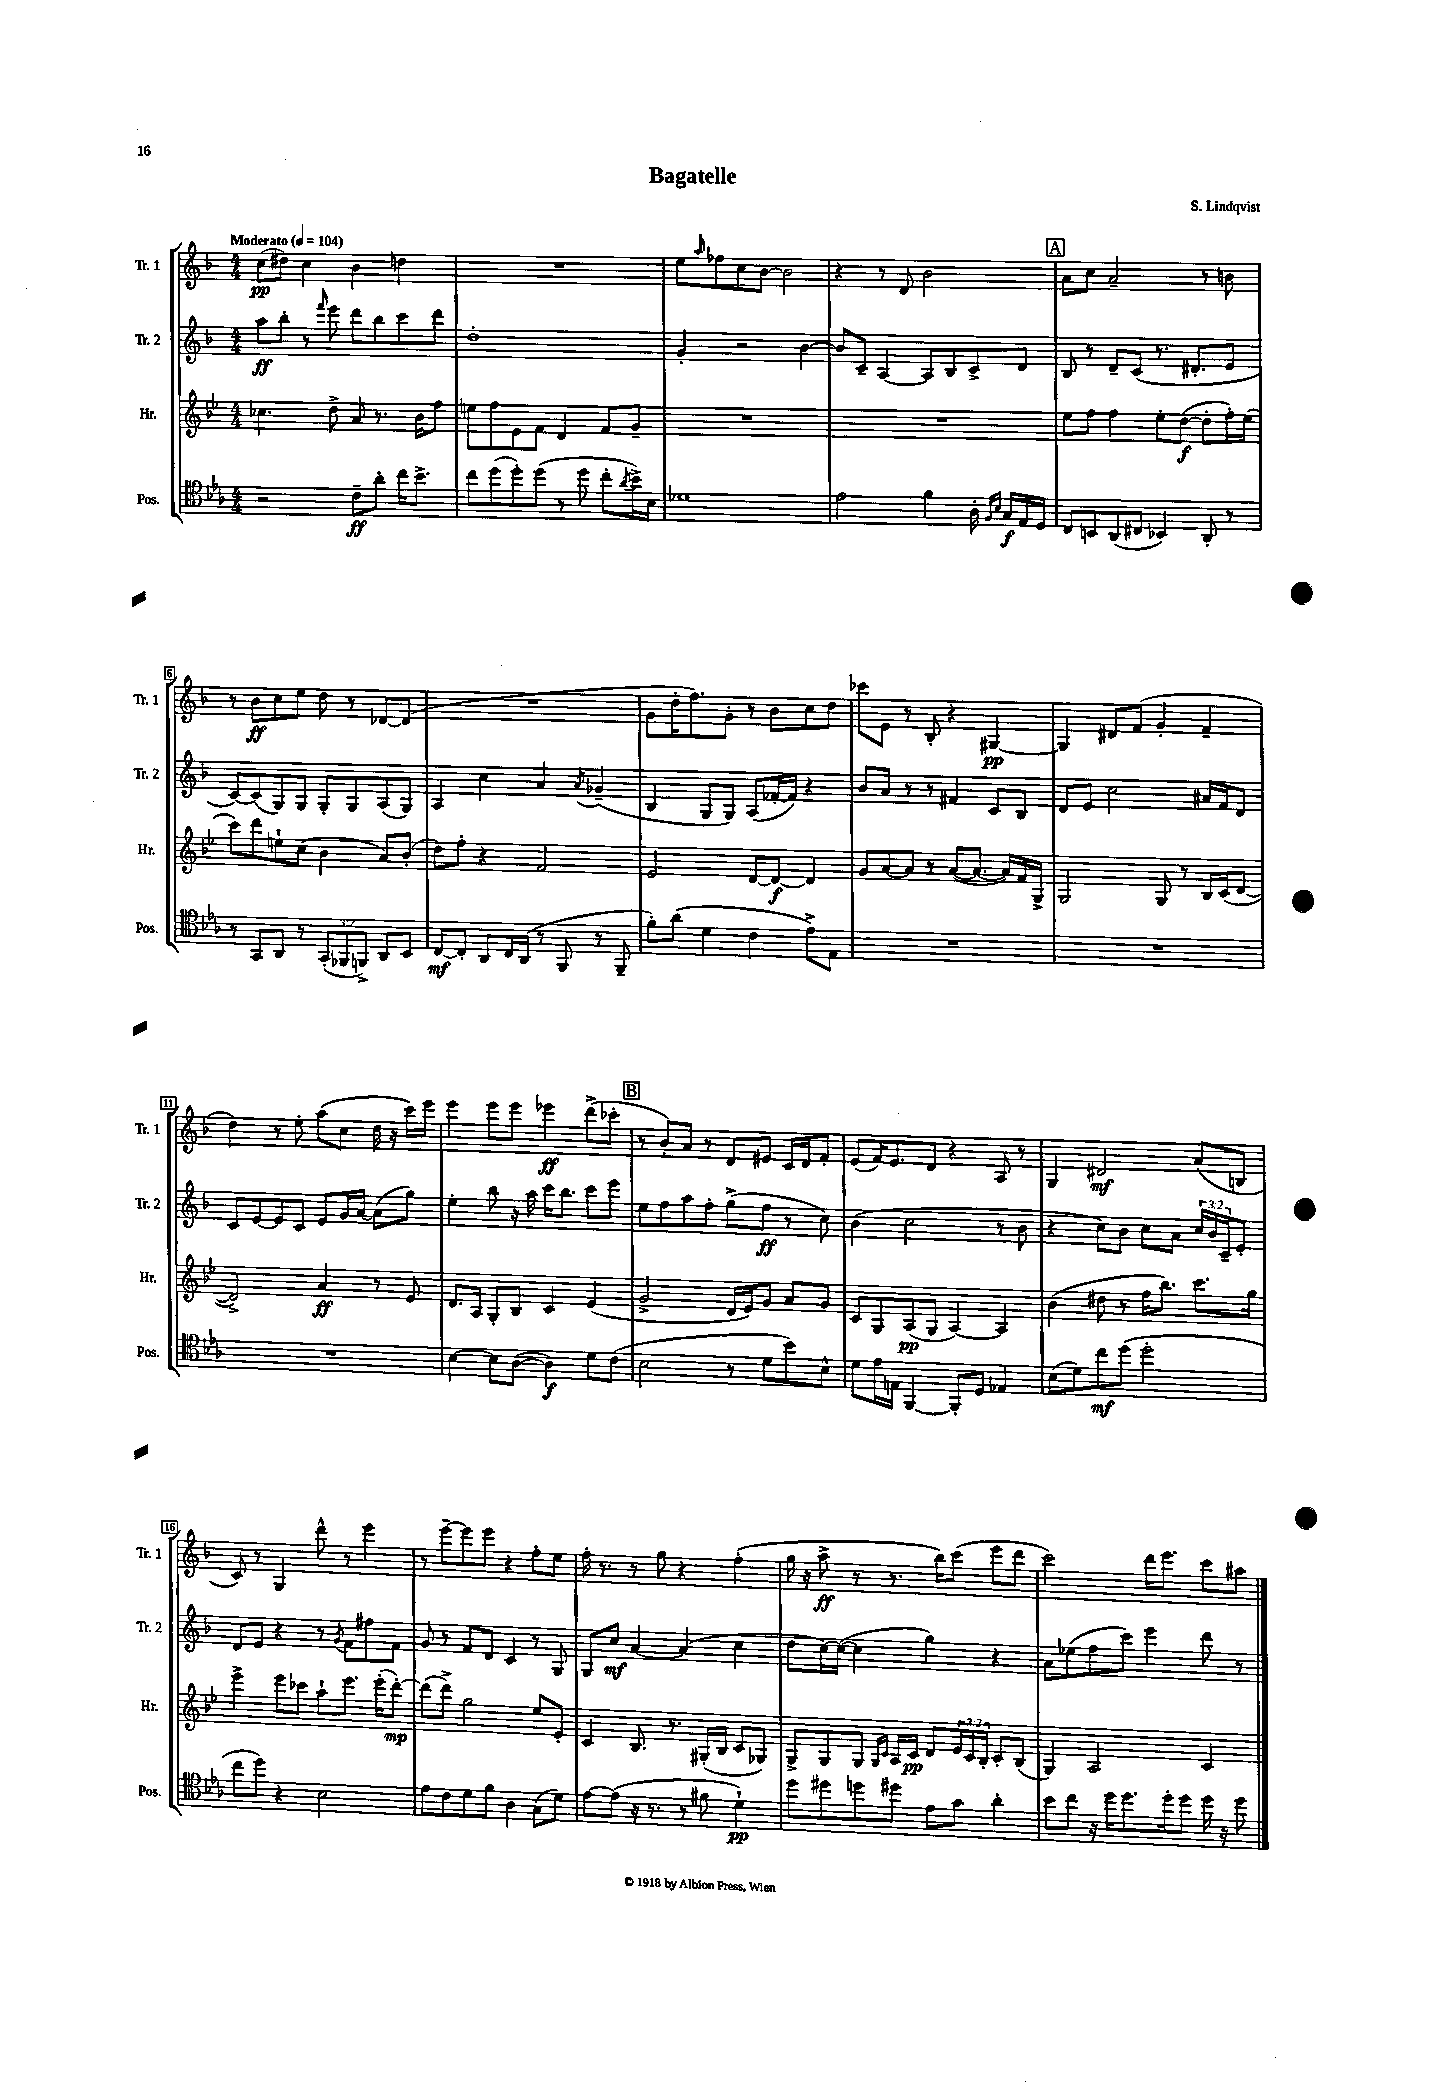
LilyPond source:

\header { title = "Bagatelle" composer = "S. Lindqvist" }
<<
\new StaffGroup <<
\new Staff = "s0" \with { instrumentName = "Tr. 1" shortInstrumentName = "Tr. 1" } {
    \clef treble \key f \major \numericTimeSignature \time 4/4 \tempo "Moderato" 4 = 104
    c''8\pp( dis''8) c''4 bes'4 d''4 |
    R1 |
    e''8 \grace { a''16 } fes''8 c''8 bes'8~ bes'2 |
    r4 r8 d'8 bes'2 |
    \mark \markup { \box "A" } a'8 c''8 a'2-- r8 b'8 |
    r8 bes'8\ff c''8 e''8 d''8 r8 des'8~ des'8( |
    R1 |
    g'8 d''16-. f''8.) g'8-. r8 bes'8 c''8 d''8 |
    ces'''8 e'8 r8 bes8-. r4 gis4~\pp |
    gis4 dis'8 f'8( g'4-. f'4-- |
    d''4) r8 e''8-. a''8( c''8 d''16 r16 c'''16) e'''16 |
    e'''4 e'''8 e'''8 ees'''4\ff d'''8->( ces'''8-. |
    \mark \markup { \box "B" } r8 bes'8-.) a'8 r8 d'8 eis'8 c'16 d'16 f'8-. |
    e'8( f'16) e'8. d'8 r4 a8 r8 |
    g4 dis'2\mf a'8( b8 |
    c'8) r8 g4 d'''8-^ r8 e'''4 |
    r8 e'''8~-- e'''8 e'''8 r4 f''8-. e''8 |
    f''16-. r8. r8 g''8 r4 f''4-.( |
    g''16 r16 a''8->\ff r8 r8. bes''16) c'''8( e'''8 d'''8 |
    c'''2) d'''16 e'''8. c'''8 ais''8 \bar "|." |
}
\new Staff = "s1" \with { instrumentName = "Tr. 2" shortInstrumentName = "Tr. 2" } {
    \clef treble \key f \major \numericTimeSignature \time 4/4 \override Staff.TupletNumber.text = #tuplet-number::calc-fraction-text
    a''8\ff bes''8-. r8 \grace { f'''16 } e'''8 d'''8 bes''8 c'''8 d'''8 |
    d''1-. |
    g'4-. r2 bes'4~ |
    bes'8 c'8-- a4~ a8 bes8 c'8-> d'8 |
    \mark \markup { \box "A" } bes8 r8 d'8-- c'8( r8. dis'8.-. e'8 |
    c'8~) c'8( g8) g8 g8-. g8 a8( g8) |
    a4 c''4 a'4 \acciaccatura { a'8 } ges'4--( |
    bes4 g8 g8) a8( fes'16~-. fes'16) r4 |
    bes'8 a'8 r8 r8 fis'4 c'8 bes8 |
    d'8 e'8 c''2 ais'16 f'16 d'8 |
    c'8 e'8~ e'8 c'8 e'8 g'16 a'16~ a'8( g''8) |
    e''4-. bes''8 r16 a''16 c'''16 bes''8. c'''8 e'''8 |
    \mark \markup { \box "B" } e''8 f''8 a''8 f''8-. g''8->( f''8\ff r8 c''8) |
    bes'4( c''2 r8 bes'8 |
    r4 c''8) bes'8 c''8 a'8 \tuplet 3/2 { c''16 bes'16 c'16-- } e'8-. |
    d'8 e'8 r4 r8 \acciaccatura { g'8 } f'8 fis''8 f'8 |
    g'8 r8 f'8 d'8 c'4 r8 g8 |
    g8 c''8\mf a'4~ a'4( c''4 |
    d''8 c''16~) c''16~( c''4 g''4) r4 |
    a'8 ees''8( f''8 c'''8) e'''4 d'''8 r8 \bar "|." |
}
\new Staff = "s2" \with { instrumentName = "Hr." shortInstrumentName = "Hr." } {
    \clef treble \key bes \major \numericTimeSignature \time 4/4 \override Staff.TupletNumber.text = #tuplet-number::calc-fraction-text
    ces''4. d''8-> a'8 r8. bes'16 f''8 |
    e''8 f''8 ees'8 f'8 d'4 f'8 g'8-- |
    R1 |
    R1 |
    \mark \markup { \box "A" } ees''8 f''8 f''4 ees''8-. d''8~\f( d''8-. f''16-.) ees''16( |
    c'''8) d'''8 e''8-! c''8( bes'4 a'8) bes'8-.( |
    d''8) f''8-. r4 f'2 |
    ees'2 d'8~ d'8~\f d'4 |
    g'8 a'8~ a'8 r8 a'8~( a'8.~ a'16) f'16 g16-> |
    g2 g8 r8 bes16 c'16( d'8~ |
    d'2->) a'4\ff r8 ees'8 |
    d'8. a16 g8-. bes8 c'4 ees'4( |
    \mark \markup { \box "B" } g'2-> d'16 ees'16) g'8 a'8 g'8 |
    c'8 g8 a8\pp( g8 a4~) a4 |
    bes'4( dis''8 r8 f''16 bes''8.) c'''8. g''16 |
    ees'''4-> ees'''8 ces'''8 a''8-! ees'''8. ees'''16-.( d'''8~-.\mp) |
    d'''8( d'''8->) g''2 ees''8 ees'8-. |
    c'4 bes8. r8. gis16-.( bes16 c'8 ges8) |
    g8-> g8 g8 \grace { g16 c'16 } a16 c'16\pp d'8 \tuplet 3/2 { ees'16 c'16 bes16-. } c'8-. bes8( |
    g4) a2 c'4 \bar "|." |
}
\new Staff = "s3" \with { instrumentName = "Pos." shortInstrumentName = "Pos." } {
    \clef tenor \key ees \major \numericTimeSignature \time 4/4 \override Staff.TupletNumber.text = #tuplet-number::calc-fraction-text
    r2 c'8--\ff aes'8-. c''16 bes'8.-> |
    c''8 d''8( d''8-.) d''8( r8 d''8 c''8-. \acciaccatura { aes'8 } bes'16->) bes16 |
    des'1 |
    ees'2 f'4 aes16-. \grace { f16 bes16 } g16\f ees16 d16 |
    \mark \markup { \box "A" } c8 b,8 aes,8( cis8 bes,4) aes,8-. r8 |
    r8 g,8 aes,8 r8 \tuplet 3/2 { g,8-.( fes,8 f,8->) } aes,8 bes,8 |
    c8~\mf c8-. aes,8 c16 aes,16( r8 f,8 r8 f,8-- |
    f'8-.) aes'8( d'4 c'4 ees'8->) ees8 |
    R1 |
    R1 |
    R1 |
    bes4~ bes8 aes8~( aes4\f) d'8 c'8( |
    \mark \markup { \box "B" } bes2 r8 d'8 bes'8) bes8-^ |
    d'8 ees'16 e16 f,4~ f,8-. d8 ees4 |
    bes8( d'8) c''8\mf d''8( d''2-. |
    c''8 d''8) r4 bes2 |
    ees'8 c'8 d'8 f'8 aes4 g8( d'8) |
    ees'8~ ees'8( r16 r8. r8 fis'8 d'4-!\pp) |
    d''8 dis''8 d''8 dis''8 ees'8 g'8 aes'4-. |
    bes'8 c''8 r16 d''16 d''8. d''16-. d''8 d''16 r16 d''8 \bar "|." |
}
>>
>>
\layout { \context { \Score \override BarNumber.stencil = #(make-stencil-boxer 0.1 0.3 ly:text-interface::print) } }
